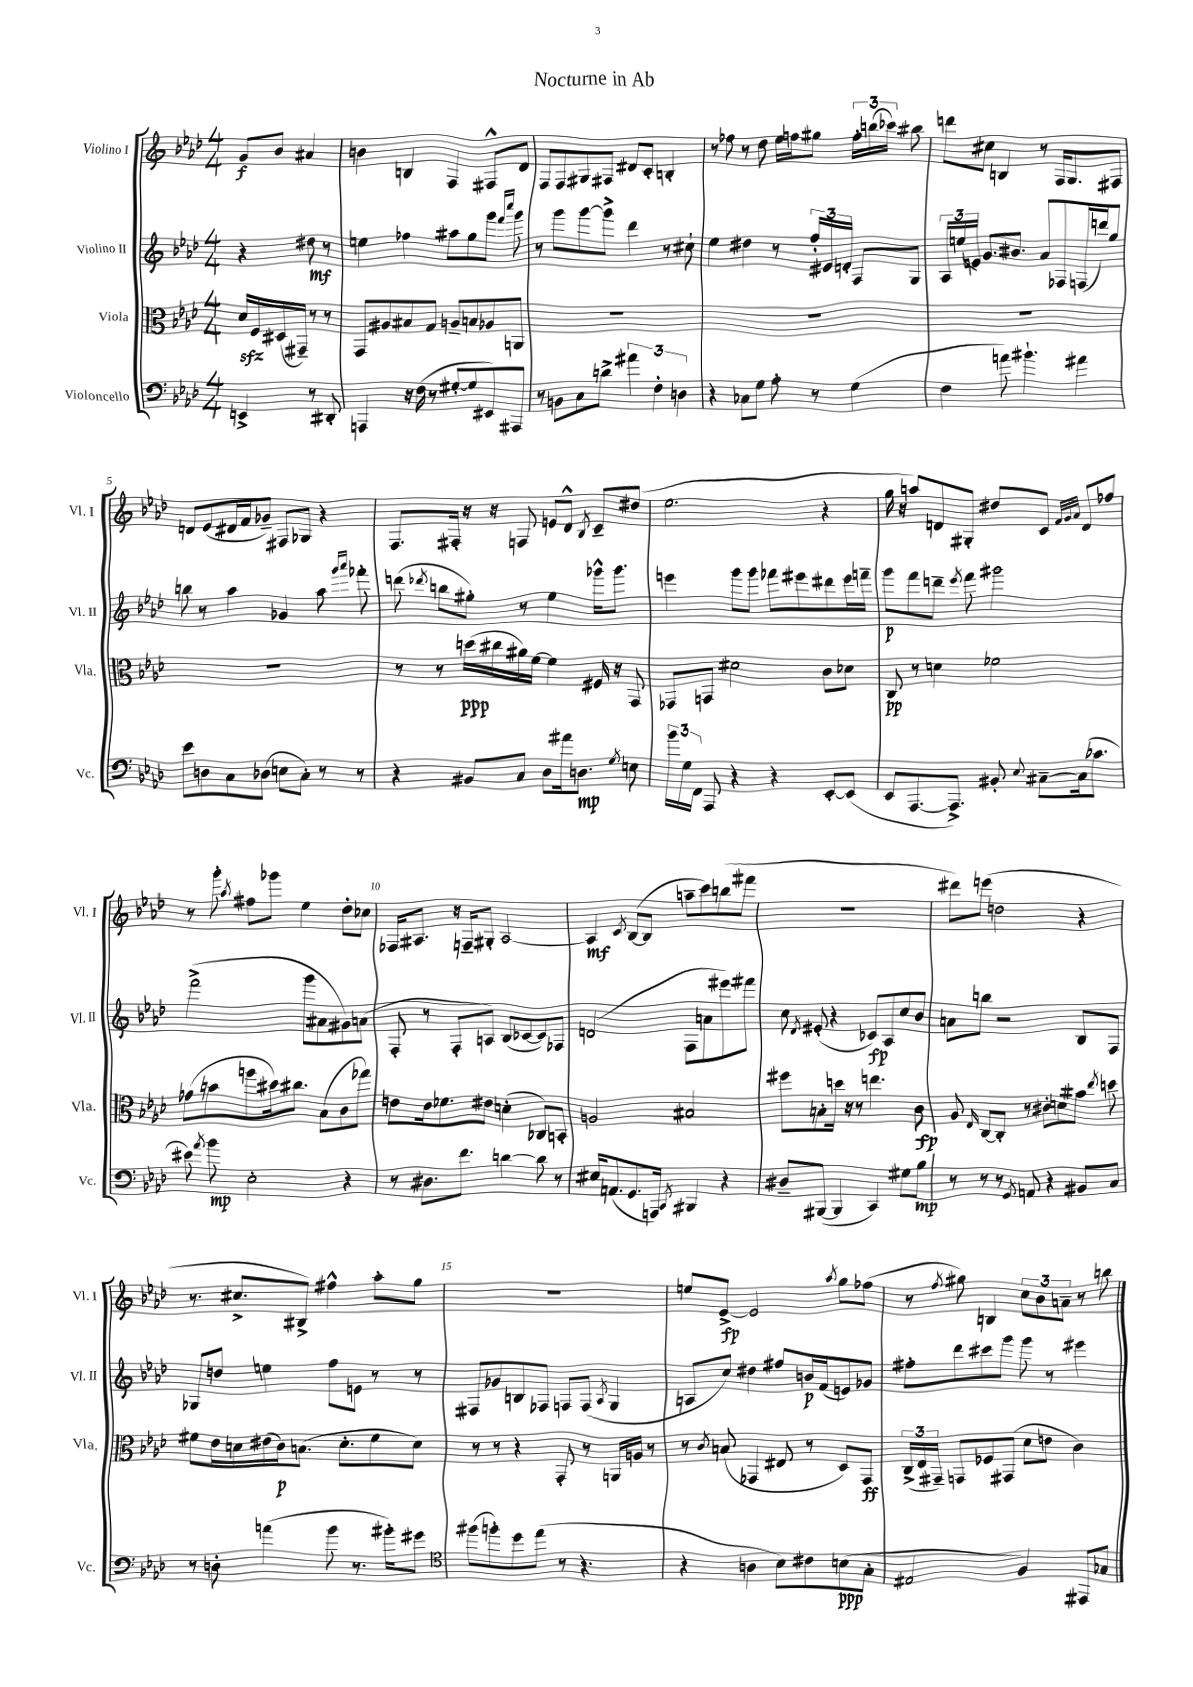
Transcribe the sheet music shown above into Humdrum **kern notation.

**kern	**dynam	**kern	**dynam	**kern	**dynam	**kern	**dynam
*part4	*part4	*part3	*part3	*part2	*part2	*part1	*part1
*staff4	*staff4	*staff3	*staff3	*staff2	*staff2	*staff1	*staff1
*I"Violoncello	*	*I"Viola	*	*I"Violino II	*	*I"Violino I	*
*I'Vc.	*	*I'Vla.	*	*I'Vl. II	*	*I'Vl. I	*
*clefF4	*	*clefC3	*	*clefG2	*	*clefG2	*
*k[b-e-a-d-]	*	*k[b-e-a-d-]	*	*k[b-e-a-d-]	*	*k[b-e-a-d-]	*
*M4/4	*	*M4/4	*	*M4/4	*	*M4/4	*
=	=	=	=	=	=	=	=
4EEn^/	.	16d-zz/LL	.	4r	.	8g/L	f
.	.	16F/	.	.	.	.	.
.	.	(16D#X/	.	.	.	8b-/J	.
.	.	16GG#X~/JJ)	.	.	.	.	.
8r	.	8r	.	8dd#X\	mf	4a#X/	.
8DD#X'/	.	8r	.	8r	.	.	.
=1	=1	=1	=1	=1	=1	=1	=1
4AAAn/	.	8GG/L	.	4een\	.	4bn\	.
.	.	8A#X/	.	.	.	.	.
16r	.	8B#X/	.	4ff-X\	.	4Bn/	.
(16F\	.	.	.	.	.	.	.
8r	.	8G/J	.	.	.	.	.
[8G#X'/L	.	8An~/L	.	8aa#X\L	.	4F/	.
8G#/]	.	8Bn/	.	8gg\	.	.	.
8EE#X/)	.	8A-X/	.	8ggg\J	.	8F#X^^/L	.
.	.	.	.	16qqfff/LL	.	.	.
.	.	.	.	16qqcccc/JJ	.	.	.
8AAA#X/J	.	8AAn/J	.	8ggg\	.	8d-/J	.
=2	=2	=2	=2	=2	=2	=2	=2
8r	.	1r	.	8r	.	8F/L	.
8BBn\L	.	.	.	8ggg\L	.	8F/	.
8C\	.	.	.	[8ggg\	.	8G#X/	.
8dn^\J	.	.	.	8ggg^\J]	.	8F#X/J	.
6a#X\	.	.	.	4ddd-\	.	8d#X/L	.
.	.	.	.	.	.	8c'/J	.
6F'\	.	.	.	.	.	.	.
.	.	.	.	8r	.	4Bn'/	.
6Dn\	.	.	.	.	.	.	.
.	.	.	.	8cc#X`\	.	.	.
=3	=3	=3	=3	=3	=3	=3	=3
4r	.	1r	.	4ee-\	.	8r	.
.	.	.	.	.	.	8ff-X\	.
8C-X\L	.	.	.	4dd#X\	.	8r	.
8G\J	.	.	.	.	.	8dd-\	.
8A-'\	.	.	.	8r	.	16ee-\LL	.
.	.	.	.	.	.	16ffn\J	.
8r	.	.	.	24ff'/LL	.	8gg#X\J	.
.	.	.	.	24e#X/	.	.	.
.	.	.	.	24dn'/JJ	.	.	.
(4G\	.	.	.	8F/L	.	24ff'\LL	.
.	.	.	.	.	.	(24bbn\	.
.	.	.	.	.	.	24ccc-X\JJ)	.
.	.	.	.	8G/J	.	8bb#X\	.
=4	=4	=4	=4	=4	=4	=4	=4
4F\	.	1r	.	24A-/LL	.	8dddn\L	.
.	.	.	.	(24een/	.	.	.
.	.	.	.	24en/JJ)	.	.	.
.	.	.	.	8.g/L	.	8cc#X\J	.
8an\)	.	.	.	.	.	4Bn/	.
.	.	.	.	8.b#X/J	.	.	.
4.b#X`\	.	.	.	.	.	.	.
.	.	.	.	8a-/L	.	8r	.
.	.	.	.	8F-X/	.	16F/KL	.
.	.	.	.	.	.	8.G/	.
4a#X\	.	.	.	(16Fn/L	.	.	.
.	.	.	.	16dddn/J)	.	.	.
.	.	.	.	8gg/J	.	8F#X/J	.
!!LO:LB:g=z
=5	=5	=5	=5	=5	=5	=5	=5
8e-\L	.	1r	.	8bbn\	.	8dn/L	.
8Dn\	.	.	.	8r	.	(8e-/	.
8C\	.	.	.	4aa-\	.	16d#X/L	.
.	.	.	.	.	.	16f/J	.
(8D-X\J	.	.	.	.	.	8g-X~/J)	.
8En\L	.	.	.	4g-X/	.	8F#X/L	.
8C'\J)	.	.	.	.	.	8G-X/J	.
8r	.	.	.	8aa-\	.	4r	.
.	.	.	.	16qqggg/LL	.	.	.
.	.	.	.	16qqaaa-/JJ	.	.	.
8r	.	.	.	8fff-X'\	.	.	.
=6	=6	=6	=6	=6	=6	=6	=6
4r	.	8r	.	(8dddn\	.	8.F/L	.
.	.	.	.	8qddd-X/	.	.	.
.	.	8r	.	8bbn\L	.	.	.
.	.	.	.	.	.	16F#X'/Jk	.
8BB#X/L	.	(16ddn\LL	ppp	8gg#X'\J)	.	16r	.
.	.	16cc#X\	.	.	.	16r	.
8C/J	.	16a#X\)	.	8r	.	8Fn/	.
.	.	[16f\JJ	.	.	.	.	.
8D-\L	.	4f\]	.	4ee-\	.	8en/L	.
16a#X\k	.	.	.	.	.	8d-^^/J	.
8.Dn\J	mp	.	.	.	.	.	.
.	.	.	.	.	.	8qB-/	.
.	.	16F#X/	.	16ggg-X^^\KL	.	8c~/L	.
.	.	16r	.	8.ggg-\J	.	.	.
8qG/	.	.	.	.	.	.	.
8En\	.	8GG/	.	.	.	(8dd#X/J	.
=7	=7	=7	=7	=7	=7	=7	=7
24b-\LL	.	8GG-X/L	.	4eeen\	.	2.ee-\	.
24G\	.	.	.	.	.	.	.
24FF\JJ	.	.	.	.	.	.	.
8AAA-/	.	8GGn/J	.	.	.	.	.
4r	.	2d#X\	.	8ggg\L	.	.	.
.	.	.	.	8ggg\J	.	.	.
4r	.	.	.	8fff-X\L	.	.	.
.	.	.	.	8eee#X\	.	.	.
[8EE-'/L	.	8c\L	.	8ddd#X\	.	4r	.
(8EE-/J]	.	8d-X\J	.	16eee#\L	.	.	.
.	.	.	.	16fffn~\JJ	.	.	.
=8	=8	=8	=8	=8	=8	=8	=8
8EE-/L	.	8C/	pp	8ggg\L	p	16gg\	.
.	.	.	.	.	.	16r	.
[8.AAA-/	.	8r	.	8fff\	.	8aan/L)	.
.	.	4dn\	.	8dddn~\J	.	8dn/	.
8.AAA-^/J])	.	.	.	.	.	.	.
.	.	.	.	8qeee-/	.	.	.
.	.	.	.	8fff\	.	8G#X'/J	.
8BB#X'/	.	2f-X\	.	2ggg#X\	.	8dd#X/L	.
8qqE-/	.	.	.	.	.	.	.
[8C#X~\L	.	.	.	.	.	8c/J	.
.	.	.	.	.	.	32qqf/LLL	.
.	.	.	.	.	.	32qqg/	.
.	.	.	.	.	.	32qqa-/JJJ	.
(16C#\k]	.	.	.	.	.	8d/L	.
8.c-X\J	.	.	.	.	.	.	.
.	.	.	.	.	.	8ff-X/J	.
!!LO:LB:g=z
=9	=9	=9	=9	=9	=9	=9	=9
8e#X\)	.	(8g-X\L	.	(2fff^\	.	8r	.
8qa-/	.	.	.	.	.	.	.
8b-\	mp	8bn\	.	.	.	8ggg'\	.
.	.	.	.	.	.	8qaa-/	.
2E-'\	.	8aan\	.	.	.	8ff#X\L	.
.	.	16dd#X\k)	.	.	.	8ggg-X\J	.
.	.	8.cc#X\J	.	.	.	.	.
.	.	.	.	8ggg\L	.	4ee-\	.
.	.	(8B-\L	.	8a#X\	.	.	.
4r	.	8c\	.	8g#X\)	.	8dd-'\L	.
.	.	8gg-X\J)	.	(8an\J	.	8cc-X\J	.
=10	=10	=10	=10	=10	=10	=10	=10
8r	.	8en\L	.	8F'/	.	16F-X/KL	.
.	.	.	.	.	.	8.A#X/J	.
8.D#X\L	.	16e\k	.	8r	.	.	.
.	.	8.f-X\	.	.	.	.	.
.	.	.	.	8F'/L	.	16r	.
8.f\J	.	.	.	.	.	16Fn~/KL	.
.	.	8e#X\J	.	8An/J)	.	8G#X'/J	.
[4dn\	.	(4dn'\	.	(8B-/L	.	[2A#/	.
.	.	.	.	[8c-X/	.	.	.
8d\]	.	8C-X/L)	.	8c-/])	.	.	.
8r	.	8BBn'/J	.	8F-X/J	.	.	.
=11	=11	=11	=11	=11	=11	=11	=11
16E#X/KL	.	2An/	.	(2dn/	.	4A#/]	mf
(8.AAn/	.	.	.	.	.	.	.
.	.	.	.	.	.	8qc/	.
8.GG/	.	.	.	.	.	([8B-/L	.
.	.	.	.	.	.	8B-/J]	.
16AAAn/Jk)	.	.	.	.	.	.	.
8qCC/	.	.	.	.	.	.	.
4BBB#X/	.	2B#X/	.	8F\L	.	8aan~\L	.
.	.	.	.	8an\	.	8ccc\)	.
4r	.	.	.	8eee#X\)	.	(8bbn\	.
.	.	.	.	8fff#X\J	.	8fff#X\J	.
=12	=12	=12	=12	=12	=12	=12	=12
8D#X~/L	.	8ff#X\L	.	8cc\	.	1r	.
.	.	.	.	8qd-/	.	.	.
([8BBB#X/J	.	8Bn'\	.	(8e#X'/	.	.	.
4BBB#/]	.	16ddn\Jk	.	4r	.	.	.
.	.	16r	.	.	.	.	.
.	.	8r	.	.	.	.	.
4CC/)	.	4.een\	.	8c-X/L)	fp	.	.
.	.	.	.	8A-/	.	.	.
8G#X\L	.	.	.	8cc/	.	.	.
8B-\J	mp	8c\	fp	8b-/J	.	.	.
=13	=13	=13	=13	=13	=13	=13	=13
8r	.	8A-/	.	8an\L	.	8ddd#X\L)	.
.	.	16qqE-/	.	.	.	.	.
8r	.	[8C/L	.	8bbn\J	.	(8eeen\J	.
8r	.	8C'/J]	.	2r	.	2ddn\	.
8qGG/	.	.	.	.	.	.	.
8AAn/	.	8r	.	.	.	.	.
4r	.	8c#X'\L	.	.	.	.	.
.	.	8dn\	.	.	.	.	.
8BB#X/L	.	8b#X\J	.	8B-/L	.	4r	.
.	.	8qee-/	.	.	.	.	.
8C/J	.	8ddn\	.	8F/J	.	.	.
!!LO:LB:g=z
=14	=14	=14	=14	=14	=14	=14	=14
8r	.	8f#X\L	.	8G-X/L	.	8.r	.
8Dn'\	.	16e-\L	.	8ddn/J	.	.	.
.	.	16dn\	.	.	.	8.cc#X^/L	.
(4an\	.	(16e#X\	.	4een\	.	.	.
.	.	16c\J)	p	.	.	.	.
.	.	(8.Bn\J	.	.	.	8B#X^/J)	.
8b-\	.	.	.	8ff\L	.	4ff#X^^\	.
.	.	8.d'\L	.	.	.	.	.
8.r	.	.	.	8en\J	.	.	.
.	.	8f#\	.	8r	.	8aa-'\L	.
16b#X'\KL)	.	.	.	.	.	.	.
8g#X\J	.	8d\J)	.	8r	.	8gg\J	.
=15	=15	=15	=15	=15	=15	=15	=15
*clefC4	*	*	*	*	*	*	*
(8ff#X\L	.	8r	.	8F#X/L	.	1r	.
8ffn'\)	.	8r	.	8g-X/	.	.	.
8dd-\	.	4r	.	8Bn/	.	.	.
(8ee-\J	.	.	.	8F-X/J	.	.	.
8r	.	8GG'/	.	8Fn/L	.	.	.
4.r	.	8r	.	(8F/J	.	.	.
.	.	.	.	8qA-/	.	.	.
.	.	16AAn/LL	.	4G/	.	.	.
.	.	16An/JJ	.	.	.	.	.
.	.	8r	.	.	.	.	.
=16	=16	=16	=16	=16	=16	=16	=16
4r	.	8r	.	8An/L	.	8een/L	.
.	.	8qc/	.	.	.	.	.
.	.	(8Bn/	.	8cc/J)	.	[8e-^/J	fp
4An\	.	4GG-X/	.	4dd#X\	.	2e-/]	.
8B-\L)	.	8E#X/	.	8ff#X/L	.	.	.
8c#X\	.	8r	.	16bn/L	p	.	.
.	.	.	.	(16f/J	.	.	.
.	.	.	.	.	.	8qaa-/	.
(8Bn\	ppp	8D-/L)	.	8en/)	.	8gg\L	.
8G'\J	.	8GG-/J	ff	8g-X/J	.	(8ff-X\J	.
=17	=17	=17	=17	=17	=17	=17	=17
2E#X/	.	(24C^/LL	.	8ff#X'\L	.	8r	.
.	.	24E-/	.	.	.	.	.
.	.	24GG#X~/JJ)	.	.	.	.	.
.	.	.	.	.	.	8qff/	.
.	.	8GGn/L	.	8ddd-\	.	8gg#X\)	.
.	.	8F-X/	.	8ccc#X\	.	4Bn/	.
.	.	(8GG#X/J	.	8ggg\J	.	.	.
4F/)	.	8d-\L	.	8ggg\	.	12cc\L	.
.	.	.	.	.	.	12b-\	.
.	.	8en\J	.	8r	.	.	.
.	.	.	.	.	.	12an~\J	.
8EE#X/L	.	4c\)	.	4eee#X\	.	8r	.
8G-X/J	.	.	.	.	.	8bbn\	.
==	==	==	==	==	==	==	==
*-	*-	*-	*-	*-	*-	*-	*-
